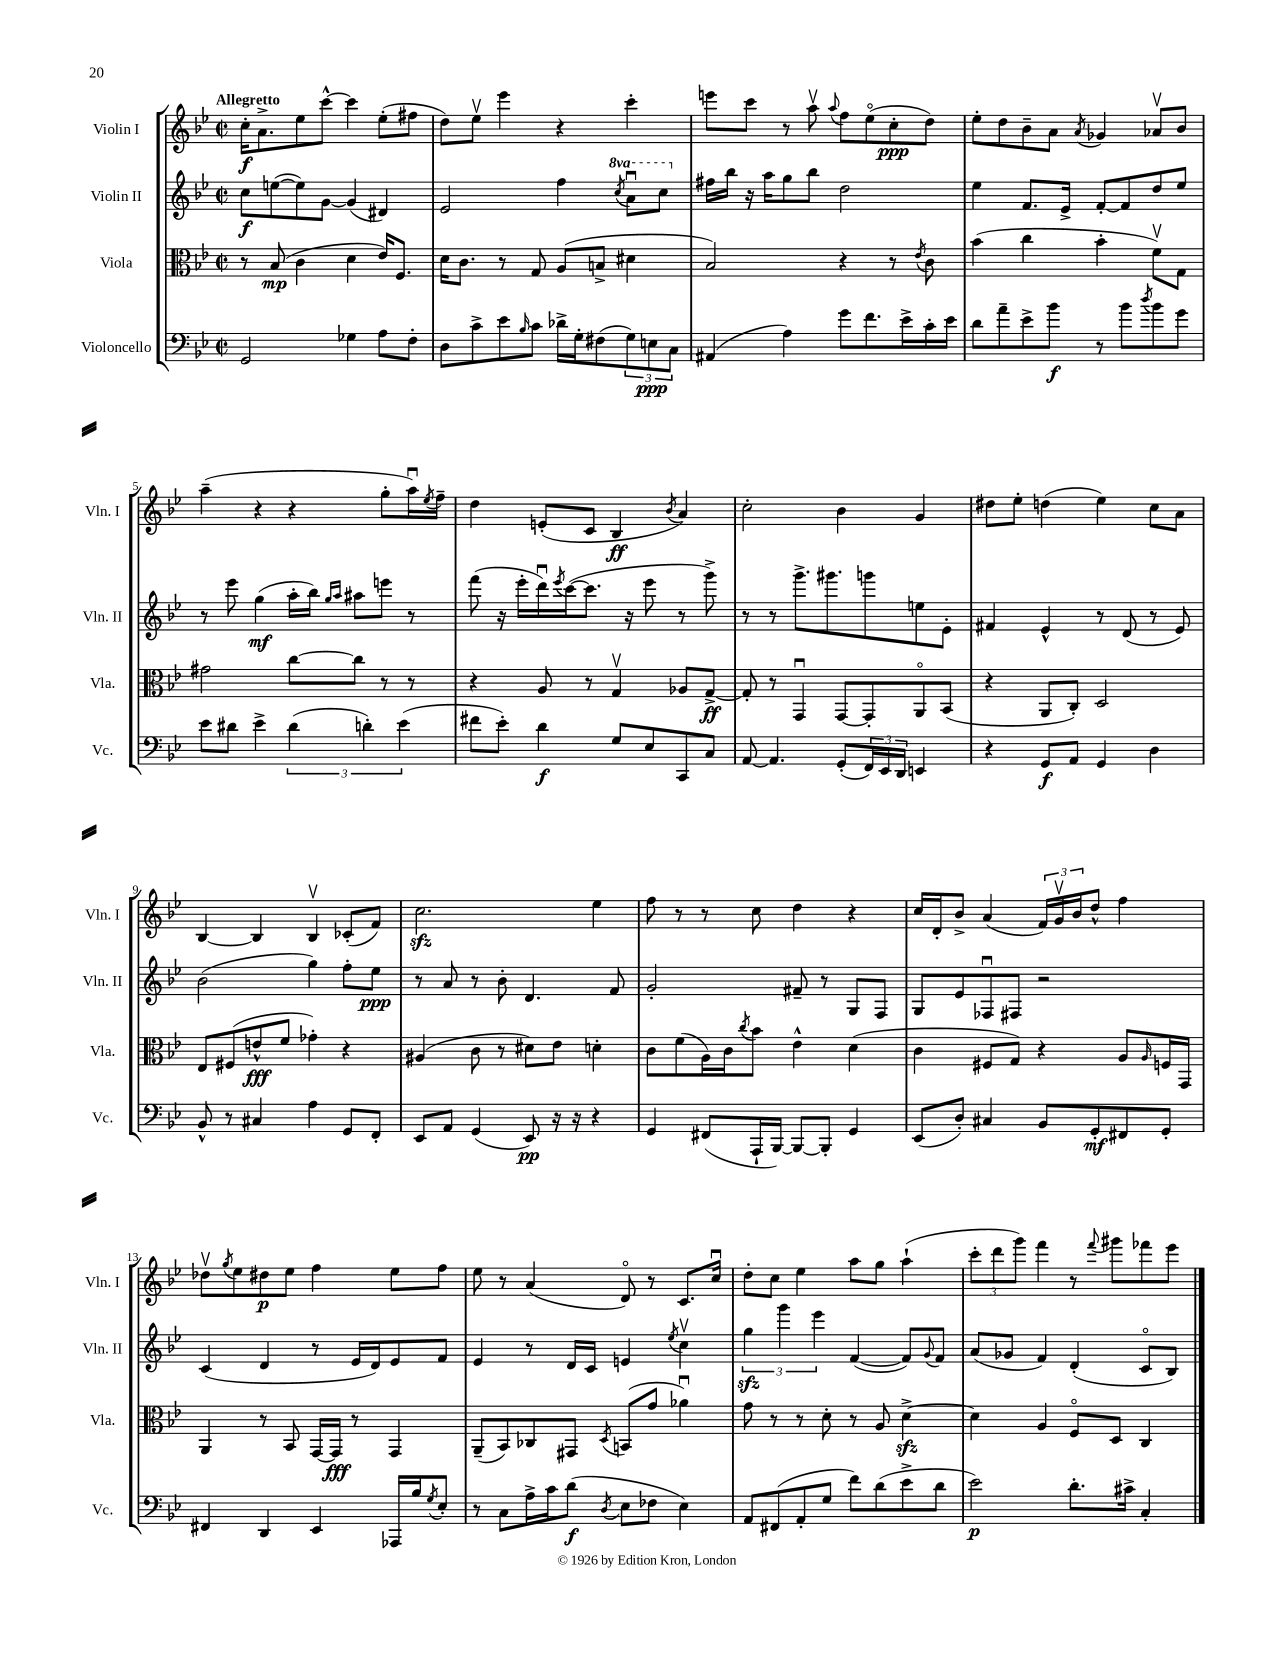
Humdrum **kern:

**kern	**kern	**kern	**kern
*staff4	*staff3	*staff2	*staff1
*clefF4	*clefC3	*clefG2	*clefG2
*k[b-e-]	*k[b-e-]	*k[b-e-]	*k[b-e-]
*M2/2	*M2/2	*M2/2	*M2/2
*met(c|)	*met(c|)	*met(c|)	*met(c|)
2GG/	8r	8cc\L	16cc'\LK
.	.	.	8.a^\
.	(8B-/	([8ee\	.
.	4c\	8ee\])	8ee-\
.	.	[8g\J	[8ccc^^\J
4G-\	4d\	(4g/]	4ccc\]
8A\L	16e-/LK)	4d#/)	(8ee-'\L
.	8.F/J	.	.
8F'\J	.	.	8ff#\J
=	=	=	=
8D\L	16d\LK	2e-/	8dd\L)
.	8.c\J	.	.
8c^\	.	.	8ee-v\J
8e-\	8r	.	4eee-\
16qqB-/	.	.	.
8c\J	8G/	.	.
16d-^\LL	(8A/L	4ff\	4r
16G'\J	.	.	.
(8F#\	8B^/J	.	.
.	.	8qccc/	.
12G\)	4d#\	8aau\L	4ccc'\
12E\	.	.	.
.	.	8ccc\J	.
12C\J	.	.	.
=	=	=	=
(4AA#/	2B-/)	16ff#\LL	8eee\L
.	.	16bb-\JJ	.
.	.	16r	8ccc\J
.	.	16aa\LK	.
4A\)	.	8gg\	8r
.	.	8bb-\J	8aav\
.	.	.	8qqaa/
8g\L	4r	2dd\	8ff\L
8.f\	.	.	(8ee-o\
.	8r	.	8cc'\
16e-^\L	.	.	.
.	8qe-/	.	.
16c'\	8c\	.	8dd\J)
16e-\JJ	.	.	.
=	=	=	=
8d\L	(4b-\	4ee-\	8ee-'\L
8a~\	.	.	8dd\
8e-^\	4cc\	8.f/L	8b-~\
8b-\J	.	.	8a\J
.	.	16e-^/Jk	.
.	.	.	8qa/
8r	4b-'\	[8f'/L	4g-/
8b-\L	.	8f/]	.
8qdd/	.	.	.
8b-\	8fv\L)	8dd/	8a-v/L
8g\J	8G\J	8ee-/J	8b-/J
=	=	=	=
8e-\L	2g#\	8r	(4aa~\
8d#\J	.	8eee-\	.
4e-^\	.	(4gg\	4r
(6d#\	[8cc\L	16aa'\LL	4r
.	.	16bb-\JJ)	.
.	.	16qqgg/LL	.
.	.	16qqaa/JJ	.
.	8cc\]J	8aa#\L	.
6d'\)	.	.	.
.	8r	8eee\J	8gg'\L
(6e-\	.	.	.
.	8r	8r	16aau\L)
.	.	.	8qee-/
.	.	.	16ff~\JJ
=	=	=	=
8f#\L	4r	(8fff\	4dd\
8e-'\J)	.	16r	.
.	.	16eee-'\LL	.
4d\	8A/	16dddu\)	(8e'/L
.	.	8qeee-/	.
.	.	([16ccc\J	.
.	8r	8.ccc\]J	8c/J
8G/L	4Gv/	.	4B-/
.	.	16r	.
8E-/	.	8eee-\	.
.	.	.	8qb-/
8CC/	8A-/L	8r	4a/)
8C/J	[8G^/J	8ggg^\)	.
=	=	=	=
[8AA/	8G'/]	8r	2cc'\
4.AA/]	8r	8r	.
.	4GGu/	8.ggg^\L	.
.	.	8.ggg#\	.
(8GG'/L	[8GG/L	.	4b-\
24FF/L)	8GG'/]	8ggg\	.
24EE-/	.	.	.
24DD/JJ	.	.	.
4EE/	8AAo/	8ee\	4g/
.	(8BB-/J	8e-'\J	.
=	=	=	=
4r	4r	4f#/	8dd#\L
.	.	.	8ee-'\J
8GG/L	8AA/L	4e-^^/	(4dd\
8AA/J	8C'/J)	.	.
4GG/	2D/	8r	4ee-\)
.	.	(8d/	.
4D\	.	8r	8cc\L
.	.	8e-/)	8a\J
=	=	=	=
8BB-^^/	8E-/L	(2b-\	[4B-/
8r	(8F#/	.	.
4C#/	8e^^/	.	4B-/]
.	8f/J	.	.
4A\	4g-'\)	4gg\)	4B-v/
8GG/L	4r	8ff'\L	(8c-'/L
8FF'/J	.	8ee-\J	8f/J)
=	=	=	=
8EE-/L	(4A#/	8r	2.cc\
8AA/J	.	8a/	.
(4GG/	8c\	8r	.
.	8r	8b-'\	.
8EE-/)	8d#\L)	4.d/	.
16r	8e-\J	.	.
16r	.	.	.
4r	4d'\	.	4ee-\
.	.	8f/	.
=	=	=	=
4GG/	8c\L	2g'/	8ff\
.	(8f\	.	8r
(8FF#/L	16A\L)	.	8r
.	16c\J	.	.
.	8qcc/	.	.
16AAA`/L	8b-\J	.	8cc\
[16BBB-/JJ)	.	.	.
8BBB-/_L	4e-^^\	8f#~/	4dd\
8BBB-'/]J	.	8r	.
4GG/	(4d\	8G/L	4r
.	.	8F/J	.
=	=	=	=
(8EE-/L	4c\	8G/L	16cc/LL
.	.	.	16d'/J
8D'/J)	.	8e-/	8b-^/J
4C#/	8F#/L	8F-u/	(4a/
.	8G/J)	8F#/J	.
8BB-/L	4r	2r	24f/LL)
.	.	.	24gv/
.	.	.	24b-/J
8GG'/	.	.	8dd^^/J
8FF#/	8A/L	.	4ff\
.	16qqA/	.	.
8GG'/J	16F/L	.	.
.	16GG/JJ	.	.
=	=	=	=
4FF#/	4AA/	(4c/	8dd-v\L
.	.	.	8qgg/
.	.	.	8ee-\
4DD/	8r	4d/	8dd#\
.	8BB-/	.	8ee-\J
4EE-/	[16GG/LL	8r	4ff\
.	16GG/]JJ	.	.
.	8r	16e-/LL	.
.	.	16d/J)	.
16AAA-/LL	4GG/	8e-/	8ee-\L
16B-/J	.	.	.
8qG/	.	.	.
8E-'/J	.	8f/J	8ff\J
=	=	=	=
8r	(8AA~/L	4e-/	8ee-\
8C\L	8BB-/)	.	8r
16A^\L	8C-/	8r	(4a/
16c\J	.	.	.
(8d\J	8GG#/J	16d/LL	.
.	.	16c/JJ	.
8qD/	8qD/	.	.
8E-\L	(8BB/L	4e/	8do/)
8F-\J	8g/J	.	8r
.	.	8qee-/	.
4E-\)	4a-u\)	4ccv\	8.c/L
.	.	.	16ccu/Jk
=	=	=	=
8AA/L	8g\	6gg\	8dd'\L
(8FF#/	8r	.	8cc\J
.	.	6ggg\	.
8AA'/	8r	.	4ee-\
.	.	6eee-\	.
8G/J	8d'\	.	.
8f\L)	8r	([4f/	8aa\L
(8d\	8A/	.	8gg\J
8e-^\	[4d^\	8f/]L)	(4aa`\
.	.	8qqg/	.
8d\J	.	8f/J	.
=	=	=	=
2e-\)	4d\]	(8a/L	12ccc'\L
.	.	.	12ddd\
.	.	8g-/J	.
.	.	.	12ggg\J)
.	4A/	4f/)	4fff\
8.d'\L	8Fo/L	(4d'/	8r
.	.	.	8qqfff/
.	8D/J	.	8ggg#\L
16c#^\Jk	.	.	.
4C'/	4C/	8co/L	8fff-\
.	.	8B-/J)	8eee-\J
==	==	==	==
*-	*-	*-	*-
